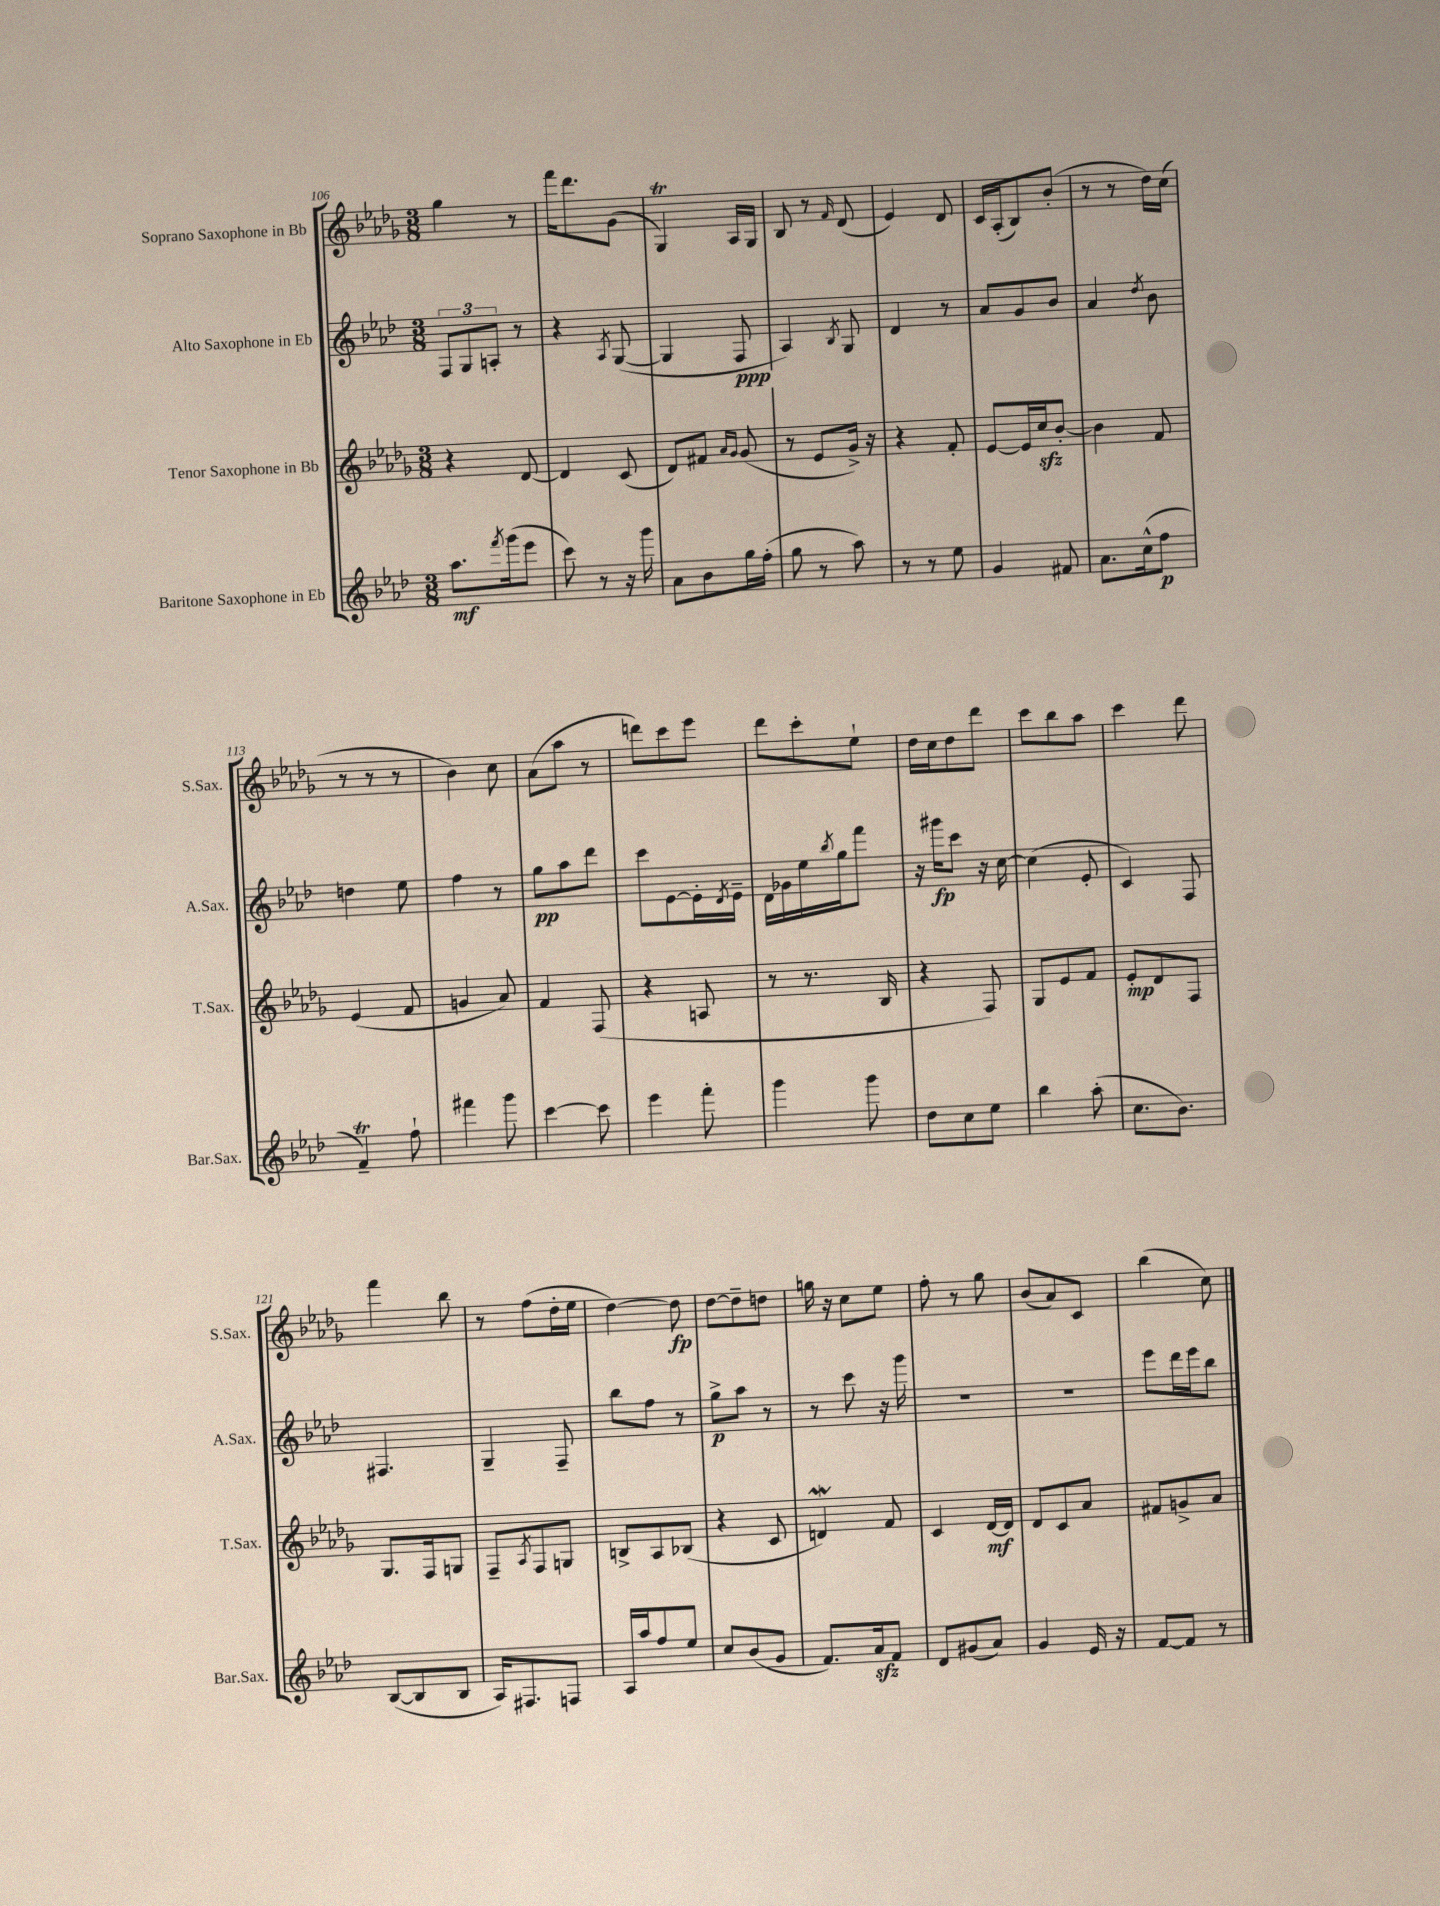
<<
\new StaffGroup <<
\new Staff = "s0" \with { instrumentName = "Soprano Saxophone in Bb" shortInstrumentName = "S.Sax." } {
    \clef treble \key des \major \numericTimeSignature \time 3/8
    ges''4 r8 |
    f'''16 des'''8. ges'8( |
    ges4\trill) aes16 ges16 |
    bes8 r8 \grace { f'16 } des'8( |
    ees'4) des'8 |
    c'16 aes16-.( bes8) bes'8-.( |
    r8 r8 des''16) c''16( |
    r8 r8 r8 |
    bes'4) c''8 |
    aes'8( aes''8 r8 |
    d'''8) c'''8 ees'''8 |
    des'''8 c'''8-. ees''8-! |
    des''16 c''16 des''8 des'''8 |
    c'''8 bes''8 aes''8 |
    c'''4 des'''8 |
    f'''4 bes''8 |
    r8 f''8( des''16-. ees''16 |
    des''4~) des''8\fp |
    des''8~ des''8-- d''8 |
    g''16 r16 c''8 ees''8 |
    f''8-. r8 ges''8 |
    bes'8( aes'8) c'8 |
    bes''4( c''8) \bar "|." |
}
\new Staff = "s1" \with { instrumentName = "Alto Saxophone in Eb" shortInstrumentName = "A.Sax." } {
    \clef treble \key aes \major \numericTimeSignature \time 3/8
    \tuplet 3/2 { f8 g8 a8-. } r8 |
    r4 \acciaccatura { aes8 } g8~( |
    g4 f8\ppp |
    aes4) \acciaccatura { bes8 } g8 |
    des'4 r8 |
    aes'8 g'8 bes'8 |
    aes'4 \acciaccatura { des''8 } bes'8 |
    d''4 ees''8 |
    f''4 r8 |
    g''8\pp aes''8 des'''8 |
    c'''8 ees'8~ ees'16-. \acciaccatura { des'8 } ees'16-- |
    des'16 ges'16 ees''16 \acciaccatura { bes''8 } g''16 f'''8 |
    r16 gis'''16\fp c'''8 r16 c''16~ |
    c''4( ees'8-. |
    c'4) f8 |
    fis4. |
    g4-- f8-- |
    bes''8 f''8 r8 |
    g''8->\p aes''8 r8 |
    r8 c'''8 r16 g'''16 |
    R4. |
    R4. |
    ees'''8 des'''16 ees'''16 bes''8 \bar "|." |
}
\new Staff = "s2" \with { instrumentName = "Tenor Saxophone in Bb" shortInstrumentName = "T.Sax." } {
    \clef treble \key des \major \numericTimeSignature \time 3/8
    r4 des'8~ |
    des'4 c'8( |
    des'8) fis'8 \grace { aes'16 ges'16 } ges'8( |
    r8 ees'8 ges'16->) r16 |
    r4 f'8-. |
    ees'8~ ees'16 c''16\sfz bes'8~-. |
    bes'4 f'8 |
    ees'4( f'8 |
    g'4 aes'8) |
    f'4 f8( |
    r4 a8 |
    r8 r8. bes16 |
    r4 f8) |
    ges8 ees'8 f'8 |
    ees'8-.\mp des'8 f8 |
    ges8. f16 g8 |
    f8-- \acciaccatura { aes8 } f8 g8 |
    b8-> aes8 bes8( |
    r4 c'8 |
    d'4\mordent) f'8 |
    c'4 des'16~\mf des'16 |
    des'8 c'8 aes'8 |
    fis'8 g'8-> aes'8 \bar "|." |
}
\new Staff = "s3" \with { instrumentName = "Baritone Saxophone in Eb" shortInstrumentName = "Bar.Sax." } {
    \clef treble \key aes \major \numericTimeSignature \time 3/8
    aes''8.\mf \acciaccatura { f'''8 } g'''16( ees'''8 |
    c'''8) r8 r16 g'''16 |
    aes'8 bes'8 g''16 f''16-.( |
    g''8 r8 aes''8) |
    r8 r8 ees''8 |
    g'4 fis'8 |
    aes'8. c''16-^( f''8\p |
    f'4--\trill) f''8-! |
    fis'''4 g'''8 |
    c'''4~ c'''8 |
    ees'''4 f'''8-. |
    g'''4 g'''8 |
    des''8 c''8 ees''8 |
    bes''4 aes''8-.( |
    c''8. bes'8.) |
    bes8~( bes8 bes8 |
    aes16) fis8. f8 |
    aes16 aes''16 f''8 ees''8 |
    c''8 bes'8( g'8 |
    f'8.) aes'16\sfz f'8 |
    des'8 gis'8( aes'8) |
    g'4 ees'16 r16 |
    f'8~ f'8 r8 \bar "|." |
}
>>
>>
\layout { \context { \Score currentBarNumber = #106 } }
